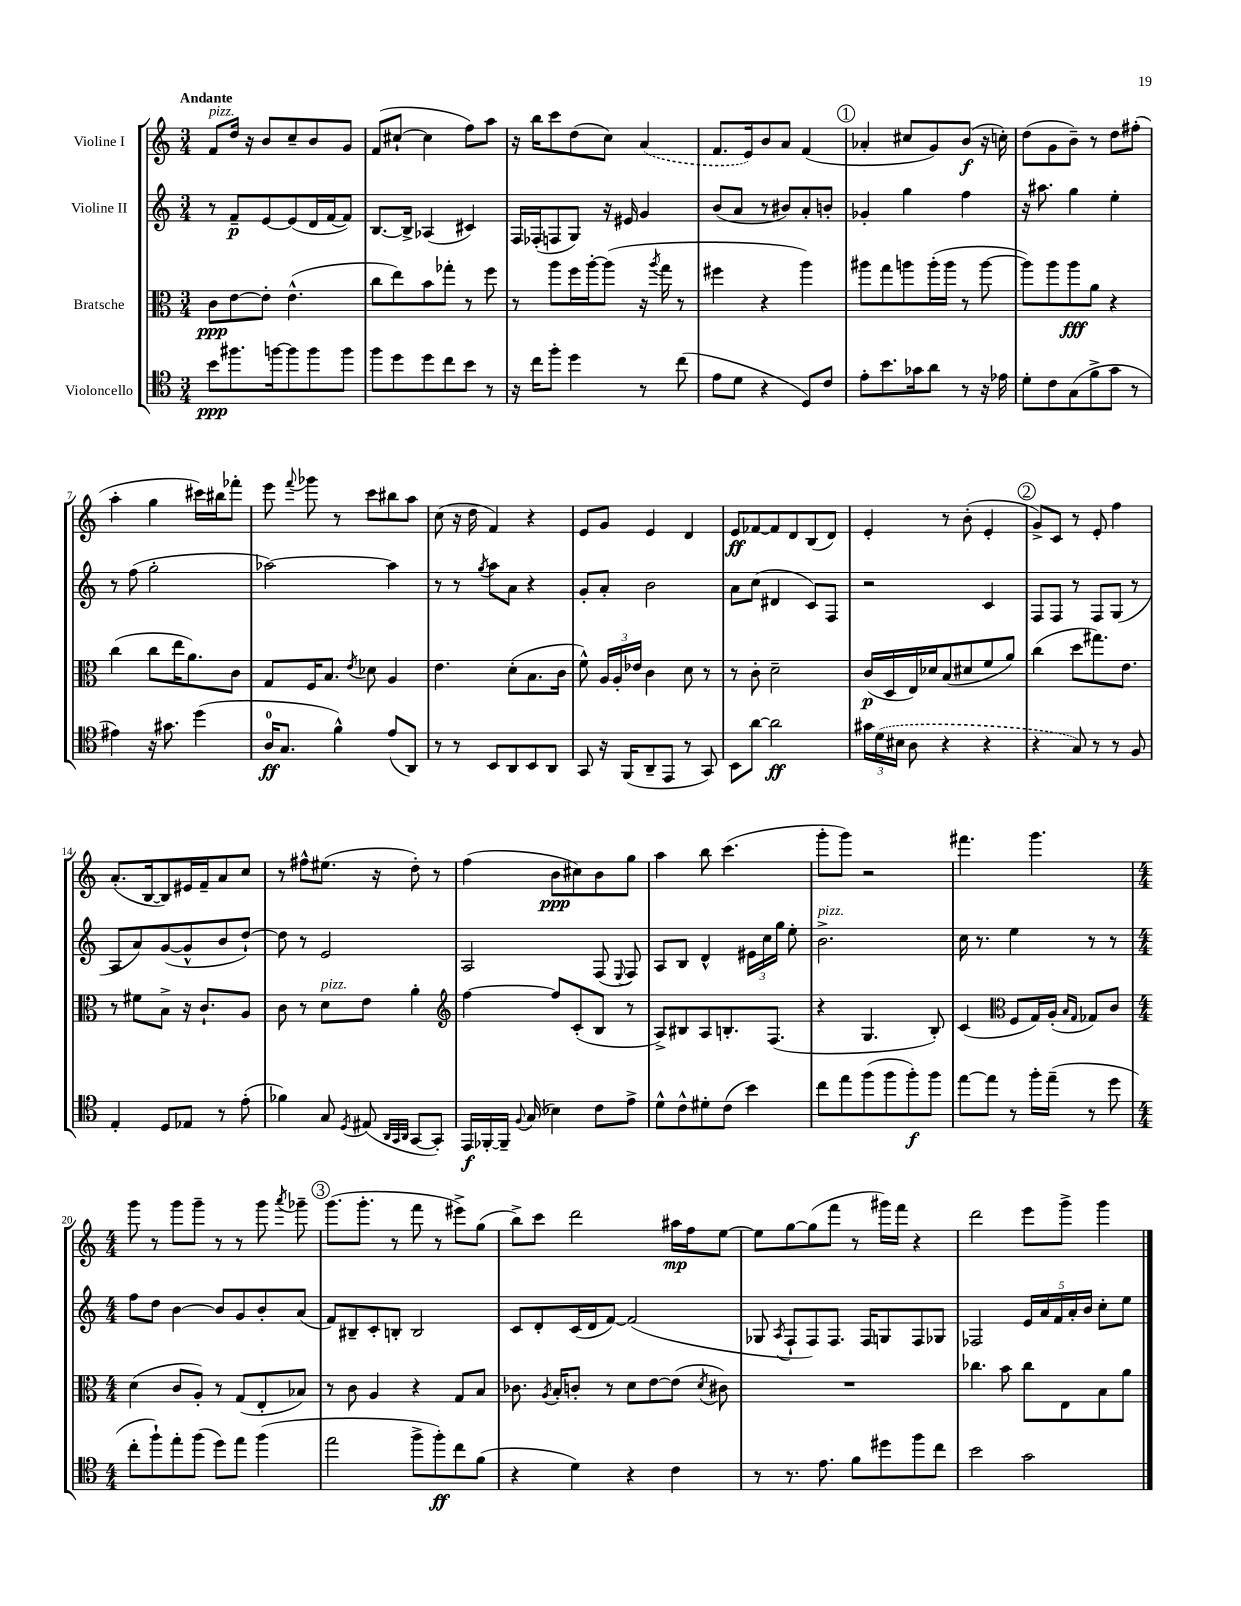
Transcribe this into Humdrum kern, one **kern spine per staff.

**kern	**kern	**kern	**kern
*staff4	*staff3	*staff2	*staff1
*clefC4	*clefC3	*clefG2	*clefG2
*k[]	*k[]	*k[]	*k[]
*M3/4	*M3/4	*M3/4	*M3/4
8b\L	8c\L	8r	8f/L
8.ff#\	[8e\	8f~/L	16dd/Jk
.	.	.	16r
.	8e'\]J	[8e/	8b/L
[16ff\k	.	.	.
8ff\]	(4.e^^\	(8e/]	8cc~/
8ff\	.	16d/L	8b/
.	.	[16f/J	.
8ff\J	.	8f/]J)	8g/J
=	=	=	=
8ff\L	8cc\L	[8.B/L	(8f/L
8dd\	8ee\)	.	[8cc#`/J
.	.	16B^/]Jk	.
8dd\	8b\	(4A-/	4cc#\]
8cc\	8gg-'\J	.	.
8b\J	8r	4c#/)	8ff\L)
8r	8ff\	.	8aa\J
=	=	=	=
16r	8r	16F/LL	16r
16cc\LK	.	(16F-'/J	16bb\LK
8ff'\J	8aa\L	8F/	8ccc\
4dd\	16ff\L	8G/J)	(8dd\
.	[16aa'\J	.	.
.	(8aa\]J	16r	8cc\J)
.	.	16e#/	.
8r	16r	4g/	(4a/
.	8qaa/	.	.
.	16gg\	.	.
(8cc\	8r	.	.
=	=	=	=
8e\L	4ff#\	(8b/L	8.f/L
8d\J	.	8a/J	.
.	.	.	16e/k)
4r	4r	8r	8b/
.	.	8b#/L)	8a/J
8D/L)	4aa\)	8a'/	(4f/
8c/J	.	8b'/J	.
=	=	=	=
8e'\L	8aa#\L	4g-'/	4a-'/
8.b\	8gg\	.	.
.	8aa\	4gg\	8cc#/L
16g-\k	.	.	.
8a\J	(16aa'\L	.	8g/)
.	16aa\JJ	.	.
8r	8r	4ff\	(8b/J
16r	[8aa\	.	16r
16e-\	.	.	16cc'\)
=	=	=	=
8d'\L	8aa\]L)	16r	(8dd\L
.	.	8.aa#\	.
8c\	8aa\	.	8g\
(8G\	8aa\	4gg\	8b~\J)
8f^\	8a\J	.	8r
8g\J	4r	4ee'\	8dd\L
8r	.	.	(8ff#'\J
=	=	=	=
4e#\)	(4cc\	8r	4aa'\
.	.	(8ff\	.
16r	8cc\L	2gg'\	4gg\
8.g#\	.	.	.
.	16ee\K	.	.
.	8.a\)	.	.
(4dd\	.	.	16ccc#\LL)
.	.	.	16bb#\J
.	8c\J	.	8fff-'\J
=	=	=	=
16A/LK	8G/L	[2aa-\)	8eee\
8.G/J	.	.	.
.	.	.	8qqfff/
.	16F/K	.	8ggg-\
.	8.B/J	.	.
4f^^\)	.	.	8r
.	8qe/	.	.
.	8d-\	.	8ccc\L
(8e/L	4A/	4aa-\]	8bb#\
8AA/J)	.	.	8aa\J
=	=	=	=
8r	4.e\	8r	(8cc\
8r	.	8r	16r
.	.	.	16dd\
.	.	8qgg/	.
8BB/L	.	8aa\L	4f/)
8AA/	(8d'\L	8a\J	.
8BB/	8.B\	4r	4r
8AA/J	.	.	.
.	16c\Jk	.	.
=	=	=	=
8GG/	8f^^\)	8g'/L	8e/L
16r	24A/LL	8a'/J	8g/J
.	24A'/	.	.
(16FF/LK	.	.	.
.	24e-/JJ	.	.
8AA~/	4c\	2b\	4e/
8EE/J	.	.	.
8r	8d\	.	4d/
8GG/)	8r	.	.
=	=	=	=
8BB\L	8r	8a\L	8e/L
[8a\J	8c'\	(8cc\J	[8f-/
2a\]	2d~\	4d#/	8f-/]
.	.	.	8d/
.	.	8c/L)	(8B/
.	.	8F/J	8d/J)
=	=	=	=
24g#\LL	(16c/LL	2r	4e'/
(24d\	.	.	.
.	16D/	.	.
24B#\JJ	.	.	.
8A\	16E/)	.	.
.	16d-/J	.	.
4r	(8B/	.	8r
.	8d#/	.	(8b'\
4r	8f/	4c/	4e'/
.	8a/J)	.	.
=	=	=	=
4r	(4cc\	8F/L	8g^/L)
.	.	8F/J	8c/J
8G/)	8dd\L	8r	8r
8r	8.gg#\)	8F/L	8e'/
8r	.	(8G/J	4ff\
.	8.e\J	.	.
8F/	.	8r	.
=	=	=	=
4E'/	8r	8A/L	(8.a'/L
.	8f#\L	8a/)	.
.	.	.	[16B/k
8D/L	8B^\J	([8g/	8B/])
8E-/J	16r	8g^^/]	16e#/L
.	8.c`/L	.	16f~/J
8r	.	8b/	8a/
(8e'\	8A/J	[8dd`/J)	8cc/J
=	=	=	=
4f-\)	8c\	8dd\]	8r
.	8r	8r	8ff#^^\L
8G/	8d\L	2e/	(8.ee#\J
8qD/	.	.	.
(8E#/	8e\J	.	.
.	.	.	16r
32qqAA/LLL	.	.	.
32qqGG/	.	.	.
32qqAA/JJJ	.	.	.
[8GG/L	4a'\	.	8dd'\)
8GG'/]J)	.	.	8r
=	=	=	=
*	*clefG2	*	*
16EE/LL	[4ff\	2A/	(4ff\
[16FF-'/	.	.	.
16FF-~/]JJ	.	.	.
8qqF/	.	.	.
(16G/	.	.	.
4B-\)	8ff/]L	.	8b\L
.	(8c'/	.	8cc#\)
8c\L	8B/J	(8F/	8b\
.	.	8qqE/	.
8e^\J	8r	8F/)	8gg\J
=	=	=	=
8d^^\L	8A^/L)	8A/L	4aa\
8c^^\	8B#/	8B/J	.
8d#'\	8A/	4d^^/	8bb\
(8c\J	8.B'/	.	(4.ccc\
4b\)	.	24e#\LL	.
.	.	24cc\	.
.	(8.F/J	.	.
.	.	24gg\JJ	.
.	.	8ee'\	.
=	=	=	=
8cc\L	4r	2.b^\	8ggg'\L
8ee\	.	.	8ggg\J)
(8ff\	4.G/	.	2r
8ff\	.	.	.
8ff'\)	.	.	.
8ff\J	8B'/)	.	.
=	=	=	=
[8ee\L	(4c/	16cc\	4.fff#\
.	.	8.r	.
8ee\]J	.	.	.
*	*clefC3	*	*
8r	8F/L	4ee\	.
16ff'\LL	16G/L)	.	4.ggg\
(16ee~\JJ	(16A'/JJ	.	.
.	16qqB/LL	.	.
.	16qqG/JJ	.	.
8r	8G-/L)	8r	.
8dd\	8c/J	8r	.
=	=	=	=
*M4/4	*M4/4	*M4/4	*M4/4
8cc'\L	(4d\	8ff\L	8ggg\
8ff`\)	.	8dd\J	8r
8ee'\	8c/L	[4b\	8ggg\L
(8ff\J	8A'/J)	.	8ggg~\J
8dd\L)	8r	8b/]L	8r
8ee\J	(8G/L	8g/	8r
(4ff\	8E'/	8b'/	8ggg\
.	.	.	8qaaa/
.	8B-/J)	(8a/J	8ggg-~\
=	=	=	=
2ee\	8r	8f/L)	(8.ggg\L
.	8c\	8B#~/	.
.	.	.	8.ggg'\J
.	4A/	8c'/	.
.	.	8B'/J	8r
8ff^\L	4r	2B/	8fff\
8ff'\)	.	.	8r
8cc\	8G/L	.	8eee#^\L)
(8f\J	8B/J	.	(8gg\J
=	=	=	=
4r	8.c-\	8c/L	8bb^\L)
.	.	8d'/	8ccc\J
.	8qA/	.	.
.	16B'/LK	.	.
4d\)	8c'/J	(16c/L	2ddd\
.	.	16d/J	.
.	8r	[8f/J)	.
4r	8d\L	(2f/]	.
.	[8e\	.	.
4c\	(8e\]J	.	16aa#\LL
.	.	.	16ff\J
.	8qd/	.	.
.	8c#\)	.	[8ee\J
=	=	=	=
8r	1r	8G-/	8ee\]L
.	.	8qA/	.
8.r	.	8F`/L	[8gg\
.	.	8F/)	(8gg\]
8.e\	.	.	.
.	.	8.F/J	8fff\J
8f\L	.	.	8r
.	.	16F/LK	.
8dd#\	.	8G/	16ggg#\LL)
.	.	.	16fff\JJ
8ff\	.	8F/	4r
8cc\J	.	8G-/J	.
=	=	=	=
2b\	4.cc-\	2F-/	2ddd\
.	8b\	.	.
2g\	8cc-\L	20e/LL	8eee\L
.	.	20a/	.
.	.	20f/	.
.	8E\	.	8ggg^\J
.	.	20a'/	.
.	.	20b/JJ	.
.	8B\	8cc'\L	4ggg\
.	8a\J	8ee\J	.
==	==	==	==
*-	*-	*-	*-
